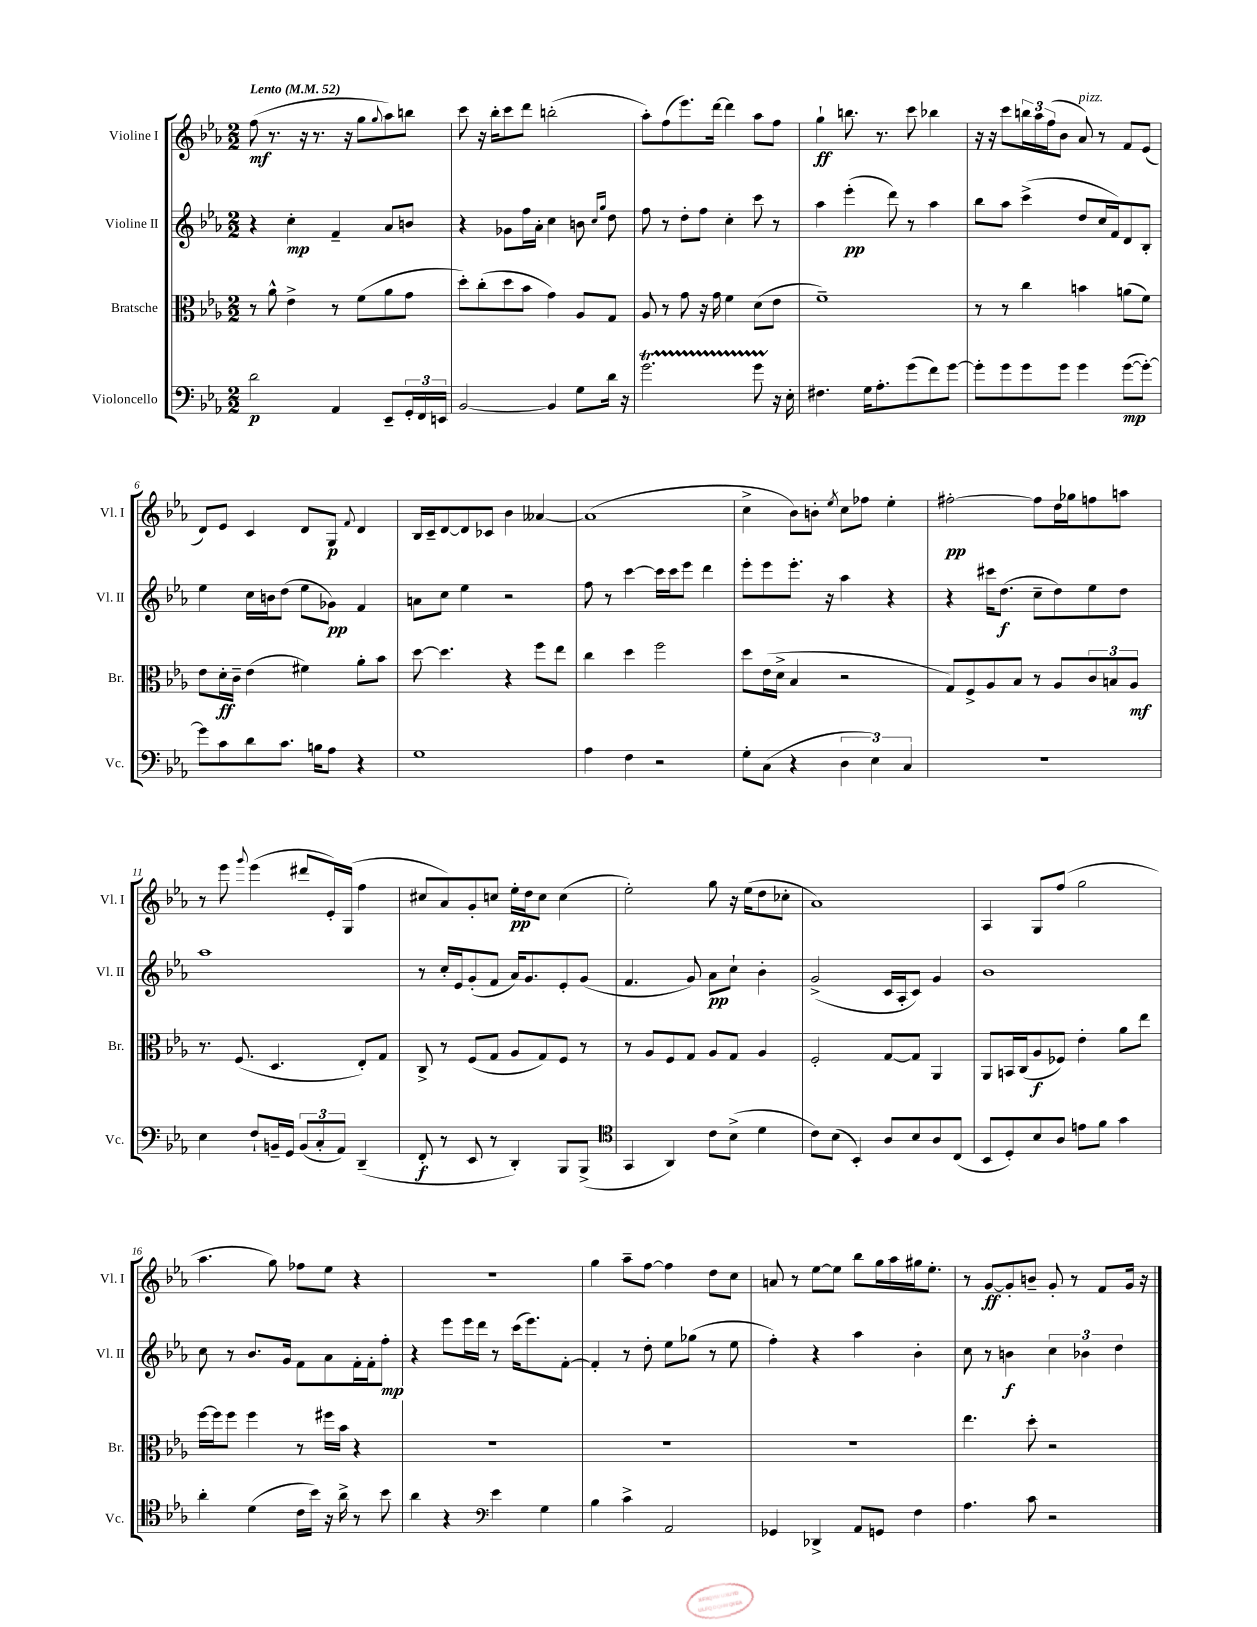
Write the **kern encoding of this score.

**kern	**kern	**kern	**kern
*staff4	*staff3	*staff2	*staff1
*clefF4	*clefC3	*clefG2	*clefG2
*k[b-e-a-]	*k[b-e-a-]	*k[b-e-a-]	*k[b-e-a-]
*M2/2	*M2/2	*M2/2	*M2/2
*MM52	*MM52	*MM52	*MM52
2d\	8r	4r	(8ff\
.	8a-^^\	.	8.r
.	4e-^\	4cc'\	.
.	.	.	16r
.	.	.	8.r
4AA-/	8r	4f~/	.
.	.	.	16r
.	(8f\L	.	8gg\L
.	.	.	8qqgg/
8EE-~/L	8a-\	8a-/L	8aa-\)
24GG'/L	8g\J	8b/J	8bb\J
24FF/	.	.	.
24EE/JJ	.	.	.
=	=	=	=
[2BB-/	8dd'\L)	4r	8ccc\
.	(8cc'\	.	16r
.	.	.	16bb-'\LK
.	8dd\	8g-\L	8ccc\
.	8b-\J	16ff\L	8ddd\J
.	.	16a-'\JJ	.
4BB-/]	4g\)	4cc\	(2bb'\
8G\L	8A-/L	8b\	.
.	.	16qqcc/LL	.
.	.	16qqgg/JJ	.
16d\Jk	8G/J	8dd\	.
16r	.	.	.
=	=	=	=
2.g\	8A-/	8ff\	8aa-'\L)
.	8r	8r	(8ff\
.	8g\	8dd'\L	8.eee-\)
.	16r	8ff\J	.
.	16g\	.	[16ddd\Jk
.	4f\	4cc'\	4ddd\]
8g\	(8d\L	8ccc\	8aa-\L
16r	8e-\J	8r	8ff\J
16E-'\	.	.	.
=	=	=	=
4.F#\	1f~)	4aa-\	4gg`\
.	.	(4eee-'\	8.bb\
16G\LK	.	.	.
8.A-'\	.	.	8.r
.	.	8ddd\)	.
(8g\	.	8r	8ccc\
8f\)	.	4aa-\	4bb-\
[8g\J	.	.	.
=	=	=	=
8g'\]L	8r	8bb-\L	16r
.	.	.	16r
8g\	8r	8aa-\J	8ccc\L
8g\	4cc\	(4ccc^\	24bb\L
.	.	.	24aa-\
.	.	.	(24ff\J
8g\J	.	.	8b-\J
4g\	4b\	8dd/L	8a-/)
.	.	16cc/L	8r
.	.	16f/J)	.
([8g\L	(8a\L	8d/	8f/L
8g'\_J)	8f\J)	8B-'/J	(8e-/J
=	=	=	=
8g\]L	8e-\L	4ee-\	8d/L)
8c\	16d'\L	.	8e-/J
.	16c~\JJ	.	.
8d\	(4e-\	16cc\LL	4c/
.	.	16b\J	.
8.c\J	.	(8dd\J	.
.	4f#\)	8ee-\L	8d/L
16B\LK	.	.	.
8A-\J	.	8g-\J)	8G/J
.	.	.	8qqf/
4r	8a-'\L	4f/	4d/
.	8b-\J	.	.
=	=	=	=
1G	[8dd\	8a\L	16B-/LL
.	.	.	16c~/J
.	4.dd\]	8cc\J	[8d/
.	.	4ee-\	8d/]
.	.	.	8c-/J
.	4r	2r	4b-\
.	8ff\L	.	[4a--/
.	8ee-\J	.	.
=	=	=	=
4A-\	4cc\	8ff\	(1a--]
.	.	8r	.
4F\	4dd\	[4ccc\	.
2r	2ff\	16ccc\]LL	.
.	.	16ccc\J	.
.	.	8eee-\J	.
.	.	4ddd\	.
=	=	=	=
8G'\L	8dd\L	8eee-'\L	4cc^\
(8C\J	(16e-\L	8eee-\	.
.	16d^\JJ	.	.
4r	4B-/	8.eee-'\J	8b-\L)
.	.	.	8b'\J
.	.	16r	.
.	.	.	8qee-/
6D\	2r	4aa-\	8cc\L
.	.	.	8ff-\J
6E-\)	.	.	.
.	.	4r	4ee-'\
6C/	.	.	.
=	=	=	=
1r	8G/L)	4r	[2ff#'\
.	8F^/	.	.
.	8A-/	16ccc#\LK	.
.	.	(8.dd\J	.
.	8B-/J	.	.
.	8r	8cc~\L	8ff#\]L
.	8A-/L	8dd\)	16dd\L
.	.	.	16gg-\J
.	12c/	8ee-\	8ff\
.	12B/	.	.
.	.	8dd\J	8aa\J
.	12A-/J	.	.
=	=	=	=
4E-\	8.r	1aa-	8r
.	.	.	8eee-\
.	(8.F/	.	.
.	.	.	8qqggg/
8F`/L	.	.	(4eee-\
16BB~/L	4.D/	.	.
16GG/JJ	.	.	.
(12BB/L	.	.	8ddd#/L
12C'/	.	.	.
.	.	.	16e-'/L)
12AA-/J)	.	.	.
.	.	.	(16G/JJ
(4DD~/	8E-'/L)	.	4ff\
.	8G/J	.	.
=	=	=	=
8FF'/	8C^/	8r	8cc#/L
8r	8r	16cc'/LL	8a-/)
.	.	16e-/J	.
8EE-/	(8F/L	(8g'/	8g'/
8r	8G/J	8f/J	8cc/J
4DD'/)	8A-/L	16a-/LK)	16ee-'\LL
.	.	8.g/	16dd\J
.	8G/)	.	8cc\J
8BBB-/L	8F/J	8e-'/	(4cc\
(8BBB-^/J	8r	(8g/J	.
=	=	=	=
*clefC4	*	*	*
4GG/	8r	4.f/	2ee-'\)
.	8A-/L	.	.
4AA-/)	8F/	.	.
.	8G/J	8g/)	.
8c\L	8A-/L	8a-\L	8gg\
(8B-^\J	8G/J	8cc`\J	16r
.	.	.	(16ee-\LK
4d\	4A-/	4b-'\	8dd\
.	.	.	8cc-'\J
=	=	=	=
8c\L)	2F'/	(2g^/	1a-)
(8B-\J	.	.	.
4BB-'/)	.	.	.
8A-/L	[8G/L	16c/LL	.
.	.	16A-'/J	.
8B-/	8G/]J	8c/J)	.
8A-/	4AA-/	4g/	.
(8C/J	.	.	.
=	=	=	=
8BB-/L	8AA-/L	1b-	4A-/
8D'/)	16BB/L	.	.
.	(16C/J	.	.
8B-/	8A-/	.	8G/L
8A-/J	8F-/J)	.	(8ff/J
8e\L	4e-'\	.	2gg\
8f\J	.	.	.
4g\	8a-\L	.	.
.	8ee-\J	.	.
=	=	=	=
4a-'\	[16ff\LL	8cc\	4.aa-\
.	16ff\]J	.	.
.	8ff\J	8r	.
(4d\	4ff\	8.b-/L	.
.	.	.	8gg\)
.	.	16g/Jk	.
16c\LL	8r	8f\L	8ff-\L
16b-\JJ)	.	.	.
16r	16ff#\LL	8a-\	8ee-\J
16a-^\	16b-\JJ	.	.
8r	4r	16f'\L	4r
.	.	16f'\J	.
8b-\	.	8ff'\J	.
=	=	=	=
4a-\	1r	4r	1r
4r	.	8eee-\L	.
.	.	16eee-\L	.
.	.	16ddd\JJ	.
*clefF4	*	*	*
4e-\	.	8r	.
.	.	(16ccc\LK	.
.	.	8.eee-\)	.
4G\	.	.	.
.	.	[8f'\J	.
=	=	=	=
4B-\	1r	4f'/]	4gg\
4c^\	.	8r	8aa-~\L
.	.	8dd'\	[8ff\J
2AA-/	.	8ee-\L	4ff\]
.	.	(8gg-\J	.
.	.	8r	8dd\L
.	.	8ee-\	8cc\J
=	=	=	=
4GG-/	1r	4ff'\)	8a/
.	.	.	8r
4DD-^/	.	4r	[8ee-\L
.	.	.	8ee-\]J
8AA-/L	.	4aa-\	8bb-\L
8GG/J	.	.	16gg\L
.	.	.	16aa-\
4F\	.	4b-'\	16gg#\J
.	.	.	8.ee-'\J
=	=	=	=
4.A-\	4.ee-\	8cc\	8r
.	.	8r	[8g/L
.	.	4b\	8g'/]
8c\	8dd'\	.	8b~/J
2r	2r	6cc\	8g'/
.	.	.	8r
.	.	6b-\	.
.	.	.	8f/L
.	.	6dd\	.
.	.	.	16g/Jk
.	.	.	16r
==	==	==	==
*-	*-	*-	*-
